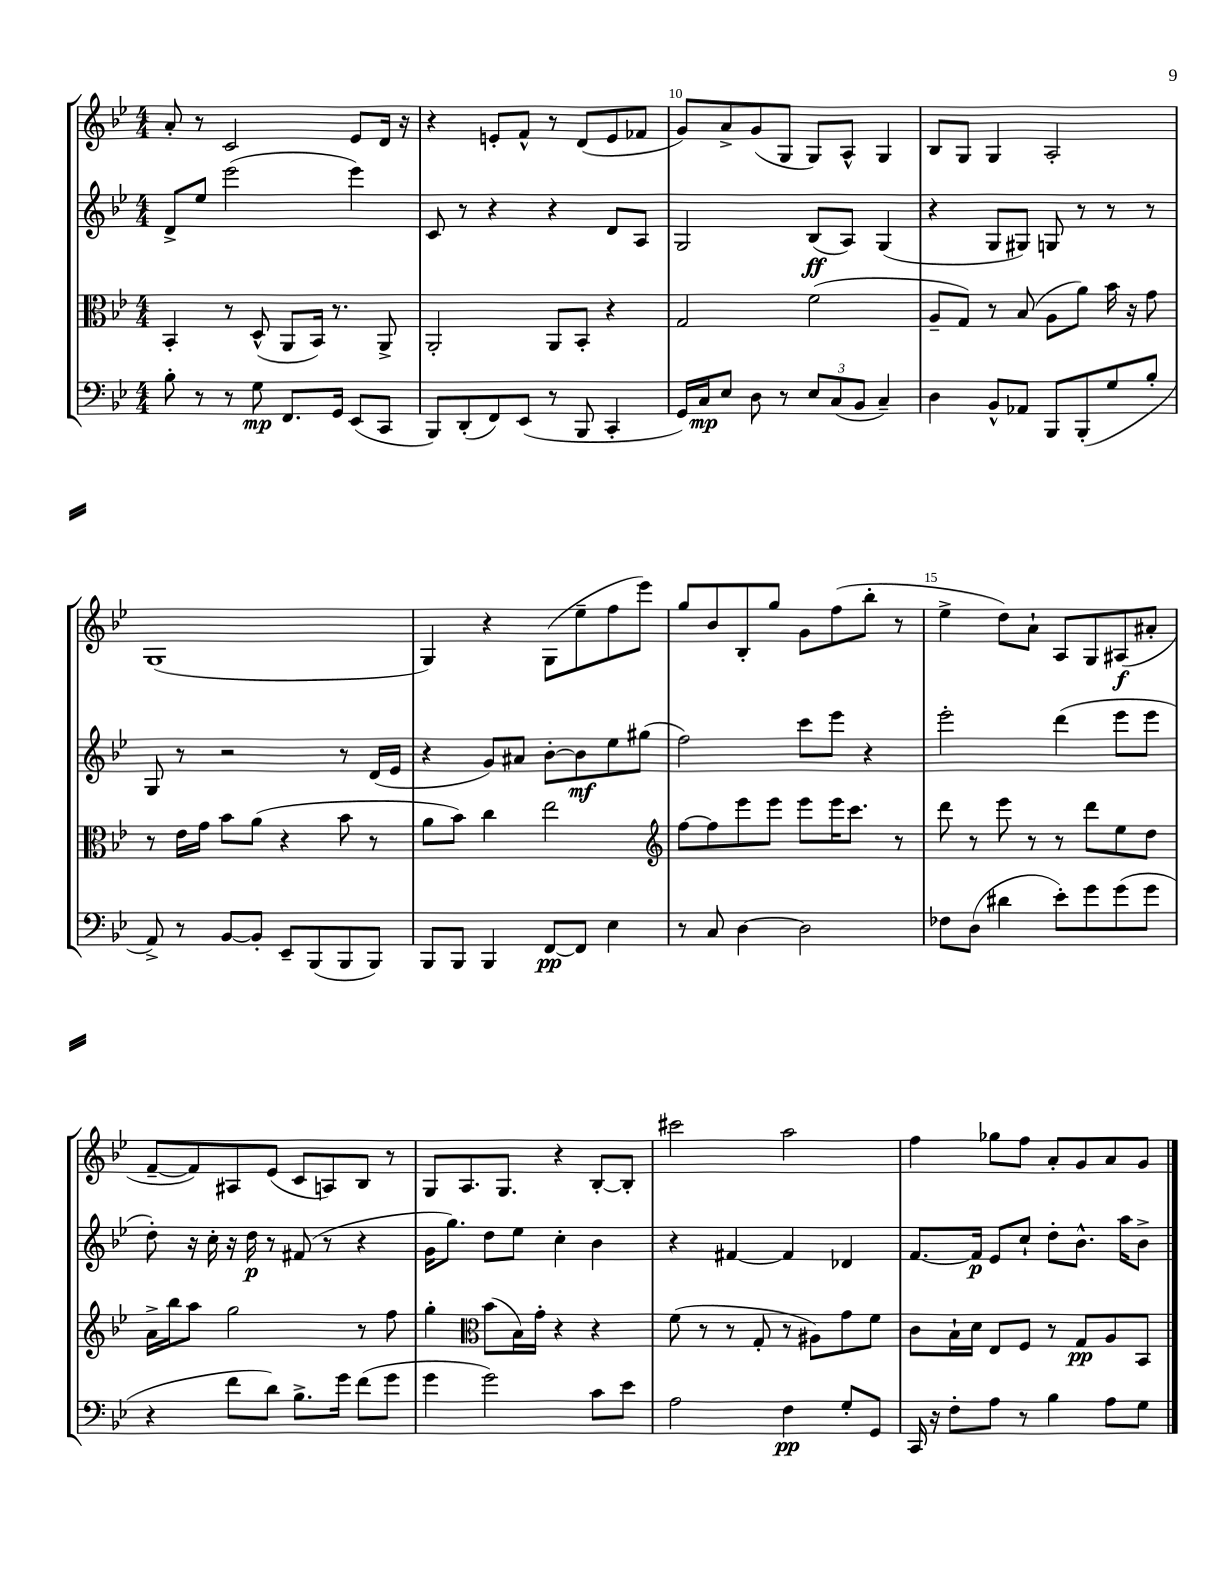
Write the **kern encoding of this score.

**kern	**kern	**kern	**kern
*staff4	*staff3	*staff2	*staff1
*clefF4	*clefC3	*clefG2	*clefG2
*k[b-e-]	*k[b-e-]	*k[b-e-]	*k[b-e-]
*M4/4	*M4/4	*M4/4	*M4/4
8B-'	4BB-'	8d^	8a'
8r	.	8ee-	8r
8r	8r	(2eee-	2c
8G	(8D^^	.	.
8.FF	8AA	.	.
.	16BB-)	.	.
16GG	8.r	.	.
(8EE-	.	4eee-)	8e-
8CC	8AA^	.	16d
.	.	.	16r
=	=	=	=
8BBB-)	2AA'	8c	4r
(8DD'	.	8r	.
8FF)	.	4r	8e'
(8EE-	.	.	8f^^
8r	8AA	4r	8r
8BBB-	8BB-'	.	(8d
4CC'	4r	8d	8e
.	.	8A	8f-
=	=	=	=
16GG)	2G	2G	8g)
16C	.	.	.
8E-	.	.	8a^
8D	.	.	(8g
8r	.	.	8G
12E-	(2f	(8B-	8G)
(12C	.	.	.
.	.	8A)	8A^^
12BB-	.	.	.
4C~)	.	(4G	4G
=	=	=	=
4D	8A~	4r	8B-
.	8G)	.	8G
8BB-^^	8r	8G	4G
8AA-	(8B-	8G#)	.
8BBB-	8A	8G	2A'
(8BBB-'	8a)	8r	.
8G	16b-	8r	.
.	16r	.	.
8B-'	8g	8r	.
=	=	=	=
8AA^)	8r	8G	(1G
8r	16e-	8r	.
.	16g	.	.
[8BB-	8b-	2r	.
8BB-']	(8a	.	.
8EE-~	4r	.	.
(8BBB-	.	.	.
8BBB-	8b-	8r	.
8BBB-)	8r	(16d	.
.	.	16e-	.
=	=	=	=
8BBB-	8a	4r	4G)
8BBB-	8b-)	.	.
4BBB-	4cc	8g)	4r
.	.	8a#	.
[8FF	2ee-	[8b-'	(8G
8FF]	.	8b-]	8ee-~
4E-	.	8ee-	8ff
.	.	(8gg#	8eee-)
=	=	=	=
*	*clefG2	*	*
8r	[8ff	2ff)	8gg
8C	8ff]	.	8b-
[4D	8eee-	.	8B-'
.	8eee-	.	8gg
2D]	8eee-	8ccc	8g
.	16eee-	8eee-	(8ff
.	8.ccc	.	.
.	.	4r	8bb-'
.	8r	.	8r
=	=	=	=
8F-	8ddd	2eee-'	4ee-^
(8D	8r	.	.
4d#	8eee-	.	8dd)
.	8r	.	8a`
8e-')	8r	(4ddd	8A
8g	8ddd	.	8G
(8g	8ee-	8eee-	(8A#
8g	8dd	8eee-	8a#'
=	=	=	=
4r	16a^	8dd')	[8f~
.	16bb-	.	.
.	8aa	16r	8f])
.	.	16cc'	.
8f	2gg	16r	8A#
.	.	16dd	.
8d)	.	8r	(8e-
8.B-^	.	(8f#	8c
.	.	8r	8A)
16g	.	.	.
(8f	8r	4r	8B-
8g	8ff	.	8r
=	=	=	=
4g	4gg'	16g	8G
.	.	8.gg)	.
.	.	.	8.A
*	*clefC3	*	*
2g)	(8b-	8dd	.
.	.	.	8.G
.	16B-)	8ee-	.
.	16g'	.	.
.	4r	4cc'	4r
8c	4r	4b-	[8B-'
8e-	.	.	8B-']
=	=	=	=
2A	(8f	4r	2ccc#
.	8r	.	.
.	8r	[4f#	.
.	8G'	.	.
4F	8r	4f#]	2aa
.	8A#)	.	.
8G'	8g	4d-	.
8GG	8f	.	.
=	=	=	=
16CC	8c	[8.f	4ff
16r	.	.	.
8F'	16B-`	.	.
.	16d	16f]	.
8A	8E-	8e-	8gg-
8r	8F	8cc`	8ff
4B-	8r	8dd'	8a'
.	8G	8.b-^^	8g
8A	8A	.	8a
.	.	16aa	.
8G	8BB-	8b-^	8g
==	==	==	==
*-	*-	*-	*-
